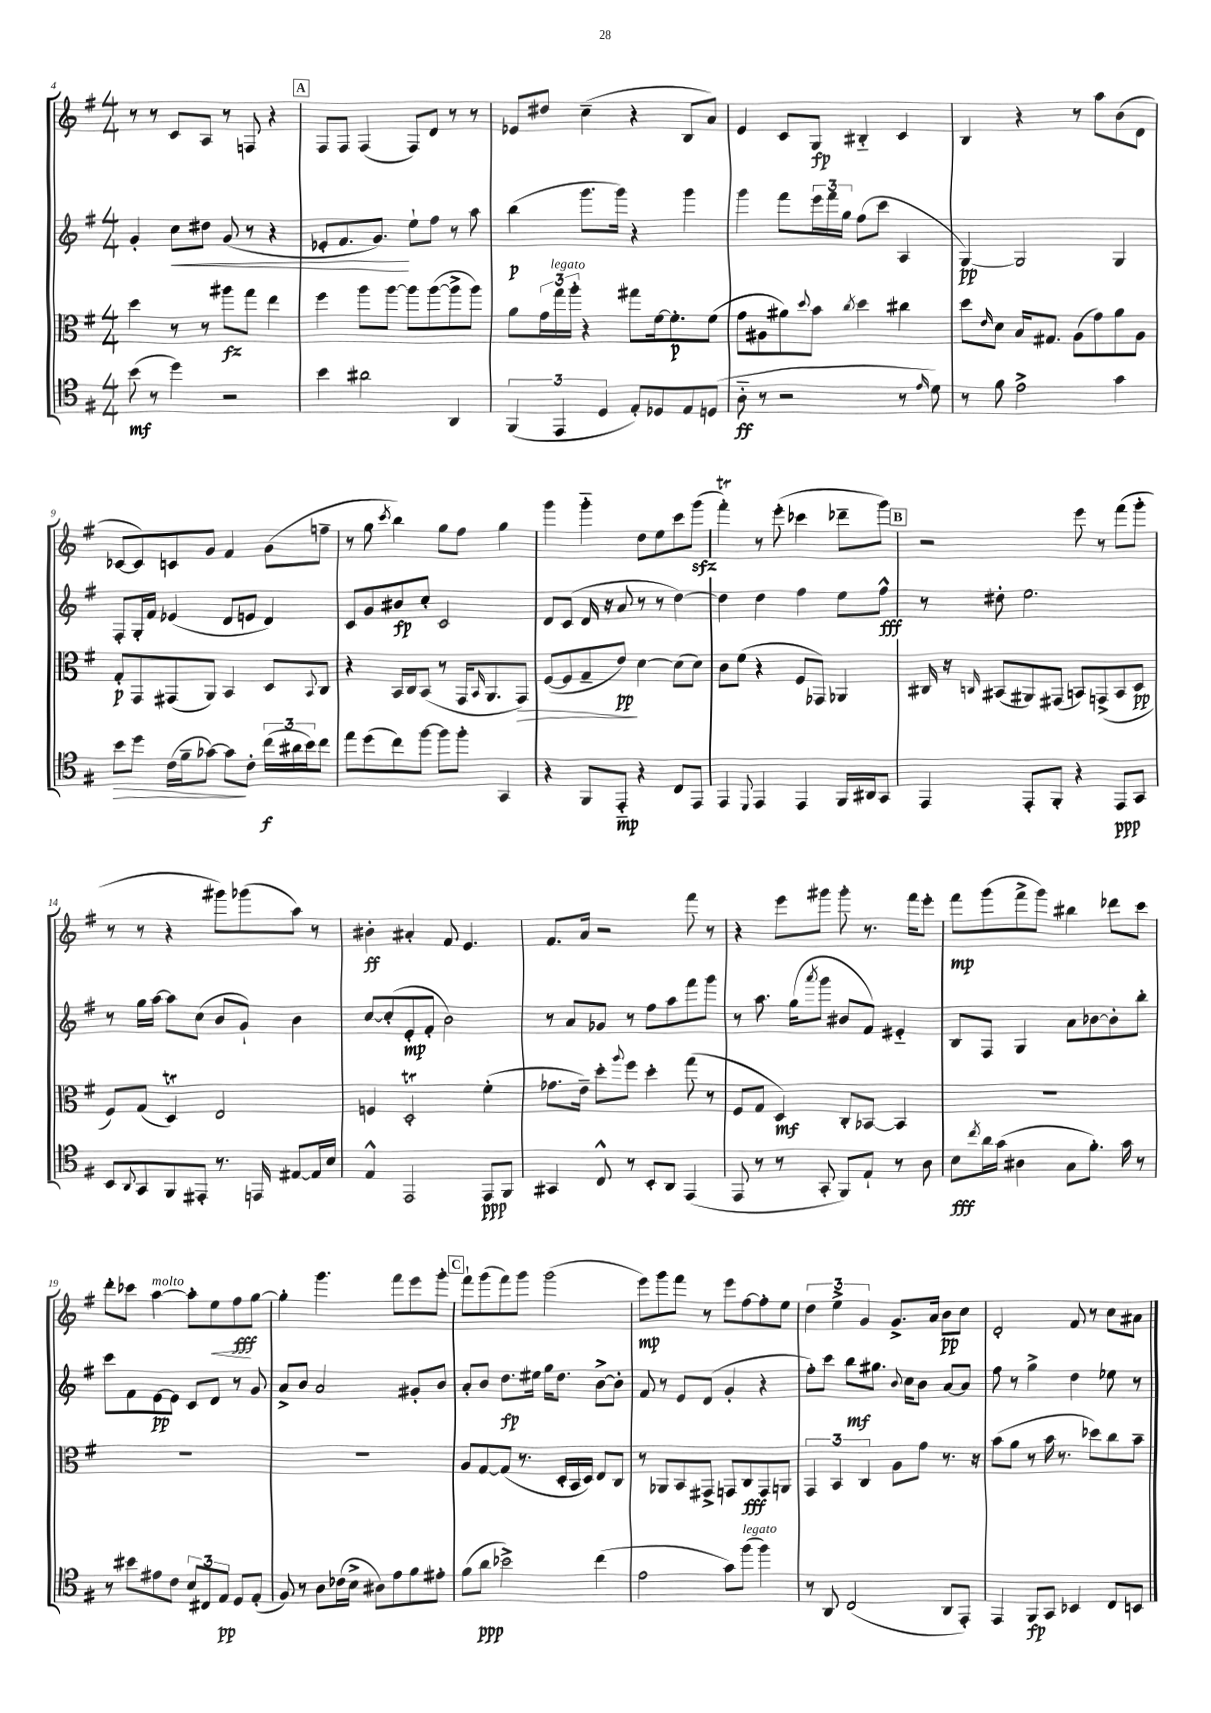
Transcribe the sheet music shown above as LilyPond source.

<<
\new StaffGroup <<
\new Staff = "s0" {
    \clef treble \key g \major \numericTimeSignature \time 4/4
    r8 r8 c'8 a8 r8 f8 r4 |
    \mark \markup { \box "A" } fis8 fis8 fis4( fis8) d'8 r8 r8 |
    ees'8 dis''8 c''4--( r4 b8 a'8) |
    e'4 c'8 g8\fp bis4-_ c'4 |
    b4 r4 r8 a''8 b'8( d'8 |
    ces'8~ ces'8) c'8 g'8 fis'4 g'8( f''8-- |
    r8 g''8 \acciaccatura { c'''8 } b''4) g''8 fis''8 g''4 |
    g'''4 g'''4-_ d''8 e''8 c'''8 g'''8\sfz( |
    fis'''4-.\trill) r8 e'''8-.( ces'''4 des'''8-- g'''8) |
    \mark \markup { \box "B" } r2 e'''8 r8 fis'''8( g'''8-. |
    r8 r8 r4 gis'''8) ges'''8( a''8) r8 |
    bis'4-.\ff ais'4-. fis'8 e'4. |
    fis'8. a'16 r2 fis'''8 r8 |
    r4 e'''8 gis'''8 gis'''8-. r8. fis'''16 e'''8-. |
    fis'''8\mp g'''8( fis'''8-> g'''8) bis''4 des'''8 c'''8 |
    d'''8-. ces'''8 a''4~^\markup { \italic "molto" } a''8-. e''8\< fis''8\fff\! g''8~ |
    g''4-. g'''4. fis'''8 e'''8 g'''8-. |
    \mark \markup { \box "C" } fis'''8-! g'''8( fis'''8) g'''8 g'''2( |
    e'''8\mp) g'''8 fis'''8 r8 e'''8 fis''8~ fis''8-. e''8 |
    \tuplet 3/2 { d''4 e''4-> g'4 } g'8.-> a'16 b'8\pp c''8 |
    d'2-. fis'8 r8 c''8 ais'8 \bar "|." |
}
\new Staff = "s1" {
    \clef treble \key g \major \numericTimeSignature \time 4/4
    g'4-. c''8\< dis''8 g'8( r8 r4 |
    \mark \markup { \box "A" } ees'8-. fis'8. g'8.\!) e''8-! fis''8 r8 a''8 |
    b''4\p( g'''8. g'''16) r4 g'''4 |
    g'''4 fis'''8 \tuplet 3/2 { e'''16 fis'''16 g''16 } fis''8( c'''8 a4 |
    g4~\pp) g2 g4 |
    fis8-. g16-. fis'16 ees'4( d'8 e'8 d'4) |
    c'8 g'8 bis'8\fp c''8-. c'2 |
    d'8 c'8( d'16 r16 a'8 r8 r8 d''4~) |
    d''4 d''4 fis''4 e''8 fis''8-^\fff |
    \mark \markup { \box "B" } r8 dis''8-. e''2. |
    r8 g''16 a''16~ a''8 c''8( b'8 g'8-!) b'4 |
    c''8~ c''8-.( e'8-.\mp fis'8-. b'2) |
    r8 a'8 ges'8 r8 fis''8 a''8 fis'''8 g'''8 |
    r8 a''8. g''16( \acciaccatura { a'''8 } g'''8 bis'8 fis'8) eis'4-_ |
    b8 fis8 g4 a'8 bes'8~ bes'8-. b''8-. |
    c'''8 fis'8 e'8~\pp e'8 c'8 d'8 r8 g'8 |
    a'8-> b'8 a'2 gis'8-. b'8 |
    \mark \markup { \box "C" } a'8-. b'8 d''8.\fp eis''16 g''16 d''8. b'8~-> b'8-. |
    fis'8 r8 e'8 d'8( g'4-. r4 |
    fis''8-.) c'''8 b''8\mf gis''8. \appoggiatura { b'8 } c''16 b'8 a'8~ a'8 |
    fis''8 r8 g''4-> d''4 ees''8 r8 \bar "|." |
}
\new Staff = "s2" {
    \clef alto \key g \major \numericTimeSignature \time 4/4
    d''4 r8 r8 ais''8\fz g''8 e''4 |
    \mark \markup { \box "A" } fis''4 a''8 a''8~ a''8 a''8~( a''8-> a''8) |
    a'8 \tuplet 3/2 { g'16 g''16^\markup { \italic "legato" } a''16-. } r4 gis''8 fis'16~ fis'8.-.\p fis'8( |
    g'8 ais8 ais'8) \appoggiatura { d''8 } b'8 \acciaccatura { c''8 } d''4 cis''4 |
    d''8 \grace { e'16 } d'8 b16 gis8. a8( g'8) a'8 a8 |
    g8-.\p g,8 gis,8( a,8) b,4 d8 \appoggiatura { b,8 } c8 |
    r4 b,16 c16 b,8( r8 g,16 \grace { b,16 } a,8. g,8\>) |
    fis8~( fis8 g8-- e'8\pp\!) d'4~ d'8( d'8) |
    c'8 fis'8( r4 fis8 ges,8) aes,4 |
    \mark \markup { \box "B" } cis16 r16 \grace { c16 } bis,8( ais,8) gis,8( b,8) g,8->( b,8 d8\pp |
    fis8) g8( d4\trill) e2 |
    f4 d2-.\trill fis'4-.( |
    ges'8. e'16--) d''8-. \appoggiatura { a''8 } fis''8 d''4-. g''8( r8 |
    fis8 g8 d4\mf) c8-. bes,8~ bes,4 |
    R1 |
    R1 |
    R1 |
    \mark \markup { \box "C" } a8 g8~ g8( r8. d16-. b,16 d16) e8 c8 |
    r8 aes,8 b,8 gis,8-> g,8 c8\fff g,8 a,8 |
    \tuplet 3/2 { g,4 b,4 c4 } a8 g'8 r8. r16 |
    b'8( a'8 r8 b'16 r8. des''8) c''8 b'8-- \bar "|." |
}
\new Staff = "s3" {
    \clef tenor \key g \major \numericTimeSignature \time 4/4
    b'8\mf( r8 d''4) r2 |
    \mark \markup { \box "A" } b'4 ais'2 a,4 |
    \tuplet 3/2 { fis,4( e,4 d4 } e8-.) des8 e8 d8( |
    a8-_\ff r8 r2 r8 \grace { e'16 } d'8) |
    r8 fis'8 e'2-> g'4 |
    b'8\> d''8 c'16( fis'16-- ges'8~) ges'8\! c'8-. \tuplet 3/2 { c''16\f( ais'16 b'16) } c''8 |
    e''8 d''8( c''8) fis''8~ fis''8 fis''8-. g,4 |
    r4 fis,8 e,8-_\mp r4 c8 e,8 |
    e,4 \appoggiatura { d,8 } e,4 e,4 fis,16 ais,16 g,8 |
    \mark \markup { \box "B" } e,4 e,8-. fis,8-. r4 e,8\ppp g,8 |
    b,8 \appoggiatura { a,8 } g,8 fis,8 eis,8-. r8. e,16 eis8~ eis16 b16 |
    e4-^ e,2 e,8\ppp fis,8 |
    gis,4 c8-^ r8 b,8-. a,8 e,4( |
    e,8 r8 r8 g,8-. fis,8) e8-! r8 a8 |
    b8\fff \acciaccatura { c''8 } a'16 g'16( ais4 g8 fis'8.-.) g'16 r8 |
    r8 bis'8 eis'8 c'8 \tuplet 3/2 { b8 cis8 e8\pp } d8 e8-.( |
    fis8) r8 a8 ces'16( b16-> ais8) e'8 fis'8 eis'8-. |
    \mark \markup { \box "C" } fis'8( a'8\ppp bes'2->) c''4( |
    e'2 g'8) fis''8^\markup { \italic "legato" }( fis''4) |
    r8 a,8 c2( a,8 e,8-.) |
    e,4 fis,8\fp g,8 bes,4 c8 b,8 \bar "|." |
}
>>
>>
\layout { \context { \Score currentBarNumber = #4 } }
